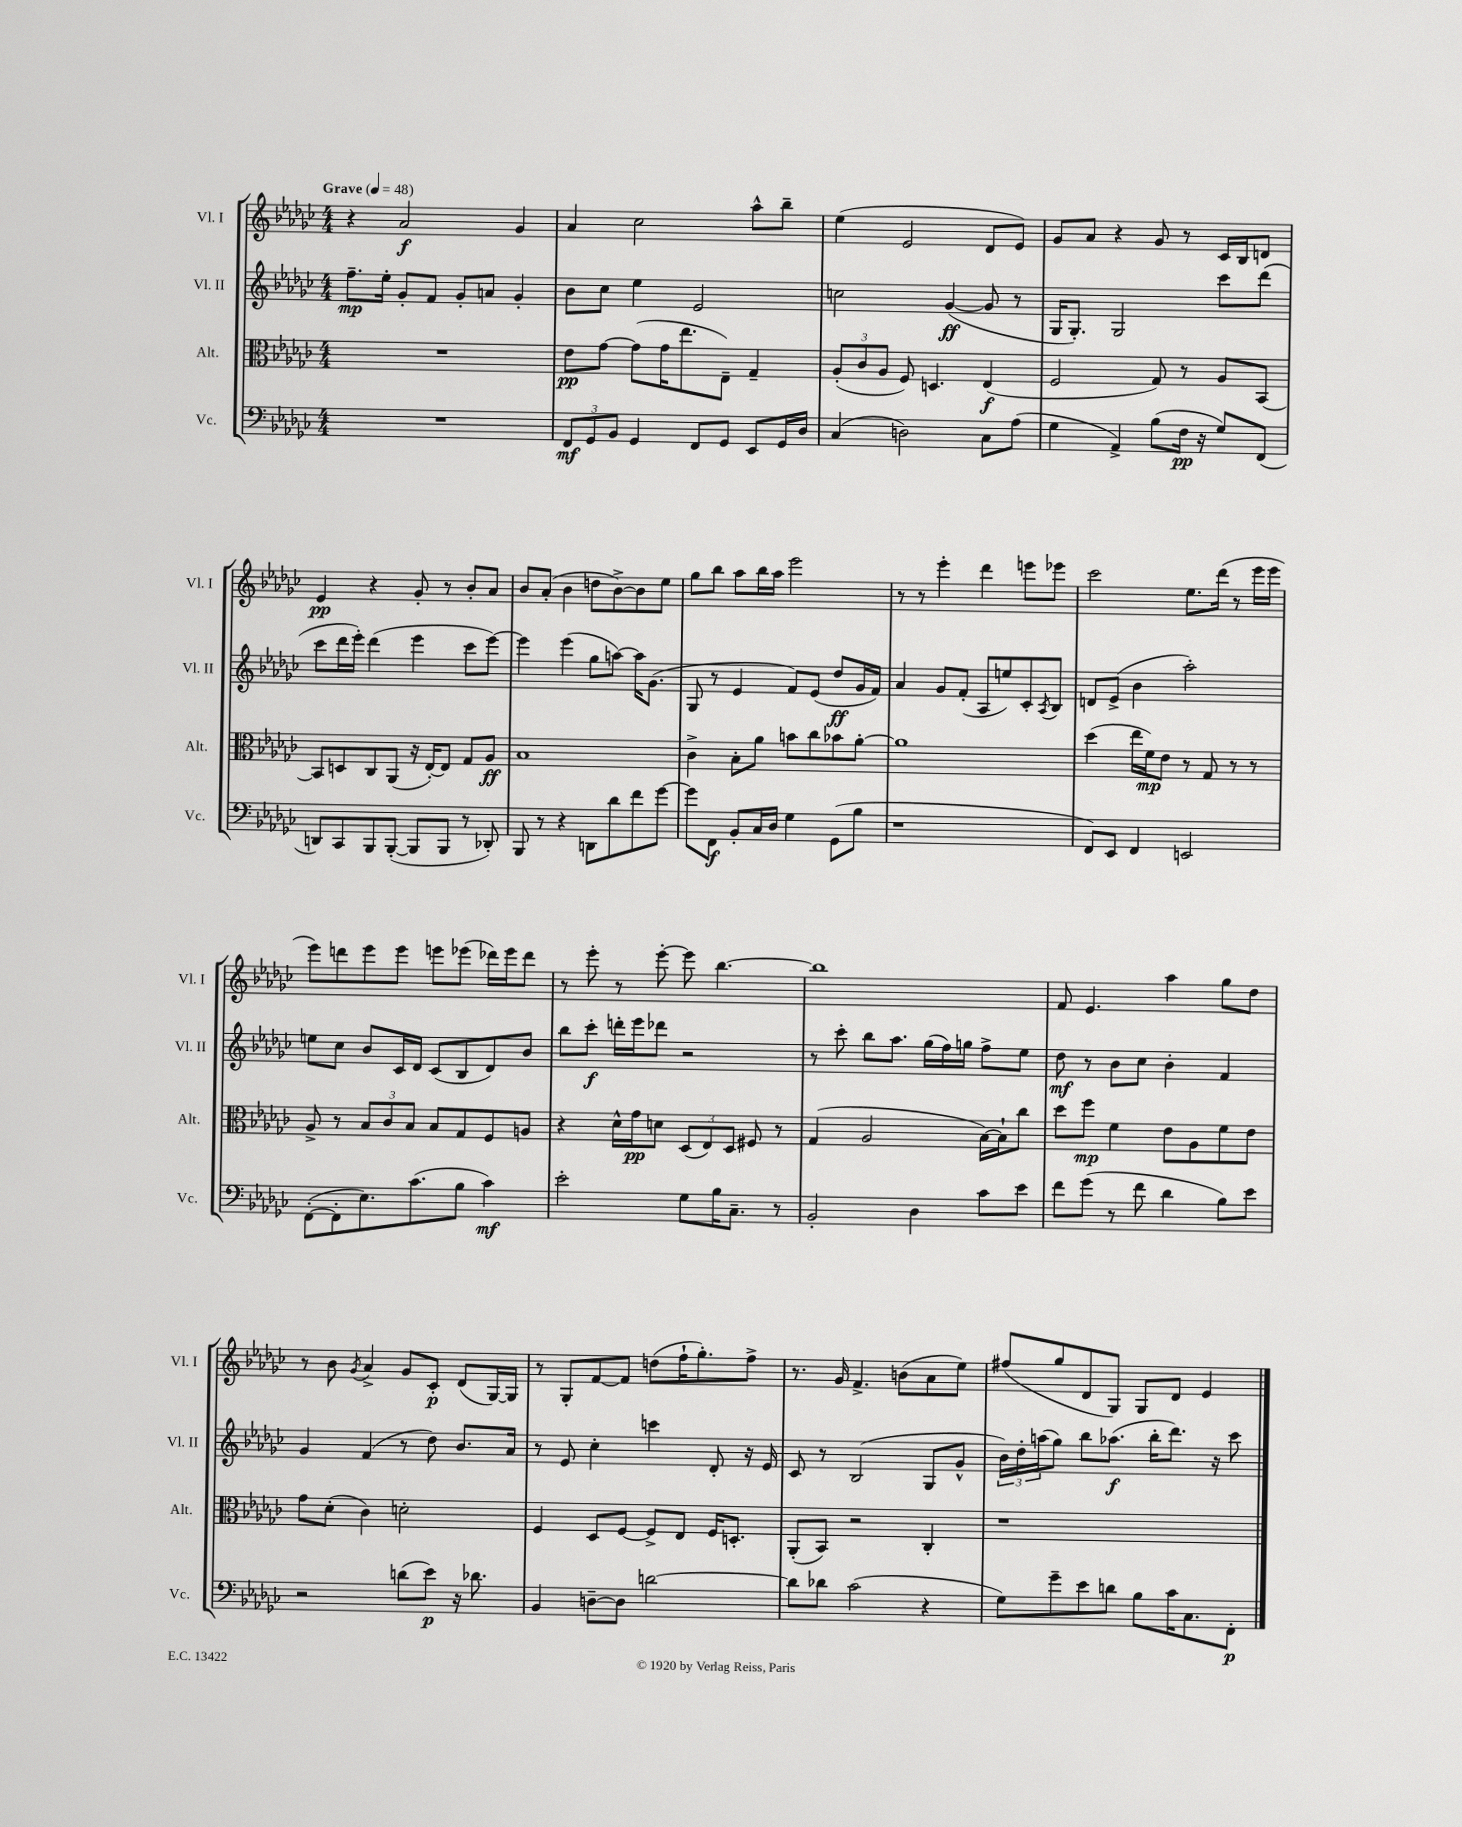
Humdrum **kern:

**kern	**dynam	**kern	**dynam	**kern	**dynam	**kern	**dynam
*part4	*part4	*part3	*part3	*part2	*part2	*part1	*part1
*staff4	*staff4	*staff3	*staff3	*staff2	*staff2	*staff1	*staff1
*I"Vc.	*	*I"Alt.	*	*I"Vl. II	*	*I"Vl. I	*
*I'Vc.	*	*I'Alt.	*	*I'Vl. II	*	*I'Vl. I	*
*clefF4	*	*clefC3	*	*clefG2	*	*clefG2	*
*k[b-e-a-d-g-c-]	*	*k[b-e-a-d-g-c-]	*	*k[b-e-a-d-g-c-]	*	*k[b-e-a-d-g-c-]	*
*M4/4	*	*M4/4	*	*M4/4	*	*M4/4	*
*MM48	*	*MM48	*	*MM48	*	*MM48	*
=1	=1	=1	=1	=1	=1	=1	=1
!	!	!	!	!	!	!LO:TX:a:B:t=Grave	!
1r	.	1r	.	8.ff~\L	mp	4r	.
.	.	.	.	16ee-'\Jk	.	.	.
.	.	.	.	8g-'/L	.	2a-/	f
.	.	.	.	8f/J	.	.	.
.	.	.	.	8g-'/L	.	.	.
.	.	.	.	8an/J	.	.	.
.	.	.	.	4g-'/	.	4g-/	.
=2	=2	=2	=2	=2	=2	=2	=2
12FF/L	mf	8e-\L	pp	8b-\L	.	4a-/	.
12GG-/	.	.	.	.	.	.	.
.	.	[8g-\J	.	8cc-\J	.	.	.
12BB-/J	.	.	.	.	.	.	.
4GG-/	.	(8g-\L]	.	4ee-\	.	2cc-\	.
.	.	16g-\K	.	.	.	.	.
.	.	8.ee-\	.	.	.	.	.
8FF/L	.	.	.	2e-/	.	.	.
8GG-/J	.	8E-~\J)	.	.	.	.	.
8EE-/L	.	4G-~/	.	.	.	8aa-^^\L	.
16GG-/L	.	.	.	.	.	8bb-~\J	.
16D-/JJ	.	.	.	.	.	.	.
=3	=3	=3	=3	=3	=3	=3	=3
(4C-/	.	(12A-'/L	.	2ccn\	.	(4ee-\	.
.	.	12c-/	.	.	.	.	.
.	.	12A-/J	.	.	.	.	.
2Dn\)	.	8F/)	.	.	.	2e-/	.
.	.	4.Dn/	.	.	.	.	.
.	.	.	.	([4g-/	ff	.	.
8C-\L	.	(4E-/	f	8g-/]	.	8d-/L	.
(8A-\J	.	.	.	8r	.	8e-/J)	.
=4	=4	=4	=4	=4	=4	=4	=4
4G-\	.	2F/	.	16G-/KL	.	8g-/L	.
.	.	.	.	8.G-'/J)	.	.	.
.	.	.	.	.	.	8a-/J	.
4AA-^/)	.	.	.	2G-/	.	4r	.
(8B-\L	.	8G-/)	.	.	.	8g-/	.
16F\Jk	pp	8r	.	.	.	8r	.
16r	.	.	.	.	.	.	.
8G-/L)	.	8A-/L	.	8ccc-\L	.	16c-/LL	.
.	.	.	.	.	.	16B-/J	.
(8FF/J	.	[8BB-/J	.	(8ddd-\J	.	8dn/J	.
!!LO:LB:g=z
=5	=5	=5	=5	=5	=5	=5	=5
8DDn/L)	.	8BB-/L]	.	8ccc-\L	.	4e-/	pp
8CC-/	.	8Dn/	.	16ddd-\L	.	.	.
.	.	.	.	16eee-'\JJ)	.	.	.
8BBB-/	.	8C-/	.	(4ddd-\	.	4r	.
([8BBB-'/J	.	(8AA-/J	.	.	.	.	.
8BBB-/L]	.	16r	.	4eee-\	.	8g-'/	.
.	.	[16E-'/KL)	.	.	.	.	.
8BBB-/J	.	8E-/J]	.	.	.	8r	.
8r	.	8G-/L	.	8ccc-\L	.	8b-'/L	.
8DD-X'/)	.	8A-/J	ff	[8eee-\J)	.	8a-/J	.
=6	=6	=6	=6	=6	=6	=6	=6
8BBB-/	.	1B-	.	4eee-\]	.	8b-/L	.
8r	.	.	.	.	.	(8a-'/J	.
4r	.	.	.	(4eee-\	.	4b-\	.
8DDn\L	.	.	.	8gg-\L	.	8ddn\L	.
8d-\	.	.	.	[8aan\J)	.	[8b-^\)	.
8f\	.	.	.	16aa\KL]	.	8b-\]	.
.	.	.	.	(8.g-\J	.	.	.
[8g-\J	.	.	.	.	.	8ee-\J	.
=7	=7	=7	=7	=7	=7	=7	=7
8g-\L]	.	4c-^\	.	8G-/	.	8gg-\L	.
8FF\J	f	.	.	8r	.	8bb-\J	.
8BB-'/L	.	8B-'\L	.	4e-/	.	8aa-\L	.
16C-/L	.	8a-\J	.	.	.	16bb-\L	.
16D-/JJ	.	.	.	.	.	16aa-\JJ	.
4G-\	.	8bn\L	.	8f/L)	.	2eee-\	.
.	.	8cc-\	.	(8e-/J	.	.	.
(8GG-\L	.	8b-X\	.	8dd-/L	ff	.	.
8B-\J	.	[8a-'\J	.	16g-/L	.	.	.
.	.	.	.	16f/JJ)	.	.	.
=8	=8	=8	=8	=8	=8	=8	=8
1r	.	1a-]	.	4a-/	.	8r	.
.	.	.	.	.	.	8r	.
.	.	.	.	8g-/L	.	4eee-'\	.
.	.	.	.	(8f'/J	.	.	.
.	.	.	.	8A-/L	.	4ddd-\	.
.	.	.	.	8een/)	.	.	.
.	.	.	.	8c-'/	.	8eeen\L	.
.	.	.	.	8qA-/	.	.	.
.	.	.	.	8B-/J	.	8eee-X\J	.
=9	=9	=9	=9	=9	=9	=9	=9
8FF/L)	.	(4dd-\	.	8dn/L	.	2ccc-\	.
8EE-/J	.	.	.	(8e-^/J	.	.	.
4FF/	.	16ee-\LL	.	4b-\	.	.	.
.	.	16f\J)	mp	.	.	.	.
.	.	8e-\J	.	.	.	.	.
2EEn/	.	8r	.	2aa-'\)	.	8.ee-\L	.
.	.	8G-/	.	.	.	.	.
.	.	.	.	.	.	(16ddd-\Jk	.
.	.	8r	.	.	.	8r	.
.	.	8r	.	.	.	16eee-\LL	.
.	.	.	.	.	.	16eee-\JJ	.
!!LO:LB:g=z
=10	=10	=10	=10	=10	=10	=10	=10
([8FF'\L	.	8A-^/	.	8een\L	.	8eee-\L)	.
8FF'\]	.	8r	.	8cc-\J	.	8dddn\	.
8.E-\)	.	12B-/L	.	8b-/L	.	8eee-\	.
.	.	12c-/	.	.	.	.	.
.	.	.	.	16c-/L	.	8eee-\J	.
.	.	12B-/J	.	.	.	.	.
(8.c-\	.	.	.	16d-/JJ	.	.	.
.	.	8B-/L	.	(8c-/L	.	8eeen\L	.
8B-\J	.	8G-/	.	8B-/	.	(8eee-X\J	.
4c-\)	mf	8F/	.	8d-/)	.	16ddd-X\LL)	.
.	.	.	.	.	.	16eee-\J	.
.	.	8An/J	.	8b-/J	.	8ddd-\J	.
=11	=11	=11	=11	=11	=11	=11	=11
2e-'\	.	4r	.	8bb-\L	.	8r	.
.	.	.	.	8ccc-'\J	f	8eee-'\	.
.	.	16d-^^\LL	.	16dddn'\LL	.	8r	.
.	.	16g-\J	pp	16eee-\J	.	.	.
.	.	8dn\J	.	8ddd-X\J	.	[8eee-'\	.
8G-\L	.	(12D-/L	.	2r	.	8eee-\]	.
.	.	12E-/)	.	.	.	.	.
16B-\K	.	.	.	.	.	[4.bb-\	.
.	.	12D-/J	.	.	.	.	.
8.C-~\J	.	.	.	.	.	.	.
.	.	8F#X/	.	.	.	.	.
8r	.	8r	.	.	.	.	.
=12	=12	=12	=12	=12	=12	=12	=12
2BB-'/	.	(4G-/	.	8r	.	1bb-]	.
.	.	.	.	8ccc-'\	.	.	.
.	.	2A-/	.	8bb-\L	.	.	.
.	.	.	.	8.aa-\J	.	.	.
4D-\	.	.	.	.	.	.	.
.	.	.	.	(16gg-\LL	.	.	.
.	.	.	.	16ff\)	.	.	.
.	.	.	.	16ggn\JJ	.	.	.
8c-\L	.	[16B-\LL)	.	8ff^\L	.	.	.
.	.	16B-`\J]	.	.	.	.	.
8e-\J	.	8cc-\J	.	8ee-\J	.	.	.
=13	=13	=13	=13	=13	=13	=13	=13
8f\L	.	8dd-\L	.	8dd-\	mf	8f/	.
(8g-\J	.	8ff\J	mp	8r	.	4.e-/	.
8r	.	4f\	.	8b-\L	.	.	.
8f\	.	.	.	8cc-\J	.	.	.
4d-\	.	8e-\L	.	4b-'\	.	4aa-\	.
.	.	8A-\	.	.	.	.	.
8B-\L)	.	8f\	.	4f/	.	8gg-\L	.
8e-\J	.	8e-\J	.	.	.	8dd-\J	.
!!LO:LB:g=z
=14	=14	=14	=14	=14	=14	=14	=14
2r	.	8g-\L	.	4g-/	.	8r	.
.	.	(8d-'\J	.	.	.	8b-\	.
.	.	.	.	.	.	8qg-/	.
.	.	4c-\)	.	(4f/	.	4a-^/	.
(8dn\L	.	2dn'\	.	8r	.	8g-/L	.
8e-\J)	p	.	.	8dd-\)	.	8c-'/J	p
16r	.	.	.	8.b-/L	.	(8d-/L	.
8.d-X\	.	.	.	.	.	.	.
.	.	.	.	.	.	[16G-/L)	.
.	.	.	.	16a-/Jk	.	16G-/JJ]	.
=15	=15	=15	=15	=15	=15	=15	=15
4BB-/	.	4F/	.	8r	.	8r	.
.	.	.	.	8e-/	.	8G-'/L	.
[8Dn~\L	.	8D-/L	.	4cc-'\	.	[8f/	.
8D\J]	.	[8F/J	.	.	.	8f/J]	.
[2dn\	.	8F^/L]	.	4cccn\	.	(8ddn\L	.
.	.	8E-/J	.	.	.	16ff`\K	.
.	.	.	.	.	.	8.gg-'\)	.
.	.	16F/KL	.	8d-'/	.	.	.
.	.	8.Dn'/J	.	.	.	.	.
.	.	.	.	16r	.	8ff^\J	.
.	.	.	.	16e-/	.	.	.
=16	=16	=16	=16	=16	=16	=16	=16
8d\L]	.	(8AA-'/L	.	8c-/	.	8.r	.
8d-X\J	.	8BB-/J)	.	8r	.	.	.
.	.	.	.	.	.	16g-/	.
(2c-\	.	2r	.	(2B-/	.	4.f^/	.
.	.	.	.	.	.	(8bn\L	.
4r	.	4C-'/	.	8G-/L	.	8a-\	.
.	.	.	.	8g-^^/J	.	8ee-\J)	.
=17	=17	=17	=17	=17	=17	=17	=17
8G-\L)	.	1r	.	24b-\LL)	.	(8ff#X/L	.
.	.	.	.	24dd-'\	.	.	.
.	.	.	.	(24aan\J	.	.	.
8g-~\	.	.	.	8gg-\J)	.	8gg-/	.
8e-\	.	.	.	8bb-\L	.	8d-/	.
8dn\J	.	.	.	(8.aa-X\J	f	8G-/J)	.
8B-\L	.	.	.	.	.	8G-/L	.
.	.	.	.	16bb-'\KL	.	.	.
16c-\K	.	.	.	8.ddd-\J)	.	8d-/J	.
8.C-\	.	.	.	.	.	.	.
.	.	.	.	.	.	4e-/	.
.	.	.	.	16r	.	.	.
8FF'\J	p	.	.	8ccc-\	.	.	.
==	==	==	==	==	==	==	==
*-	*-	*-	*-	*-	*-	*-	*-
